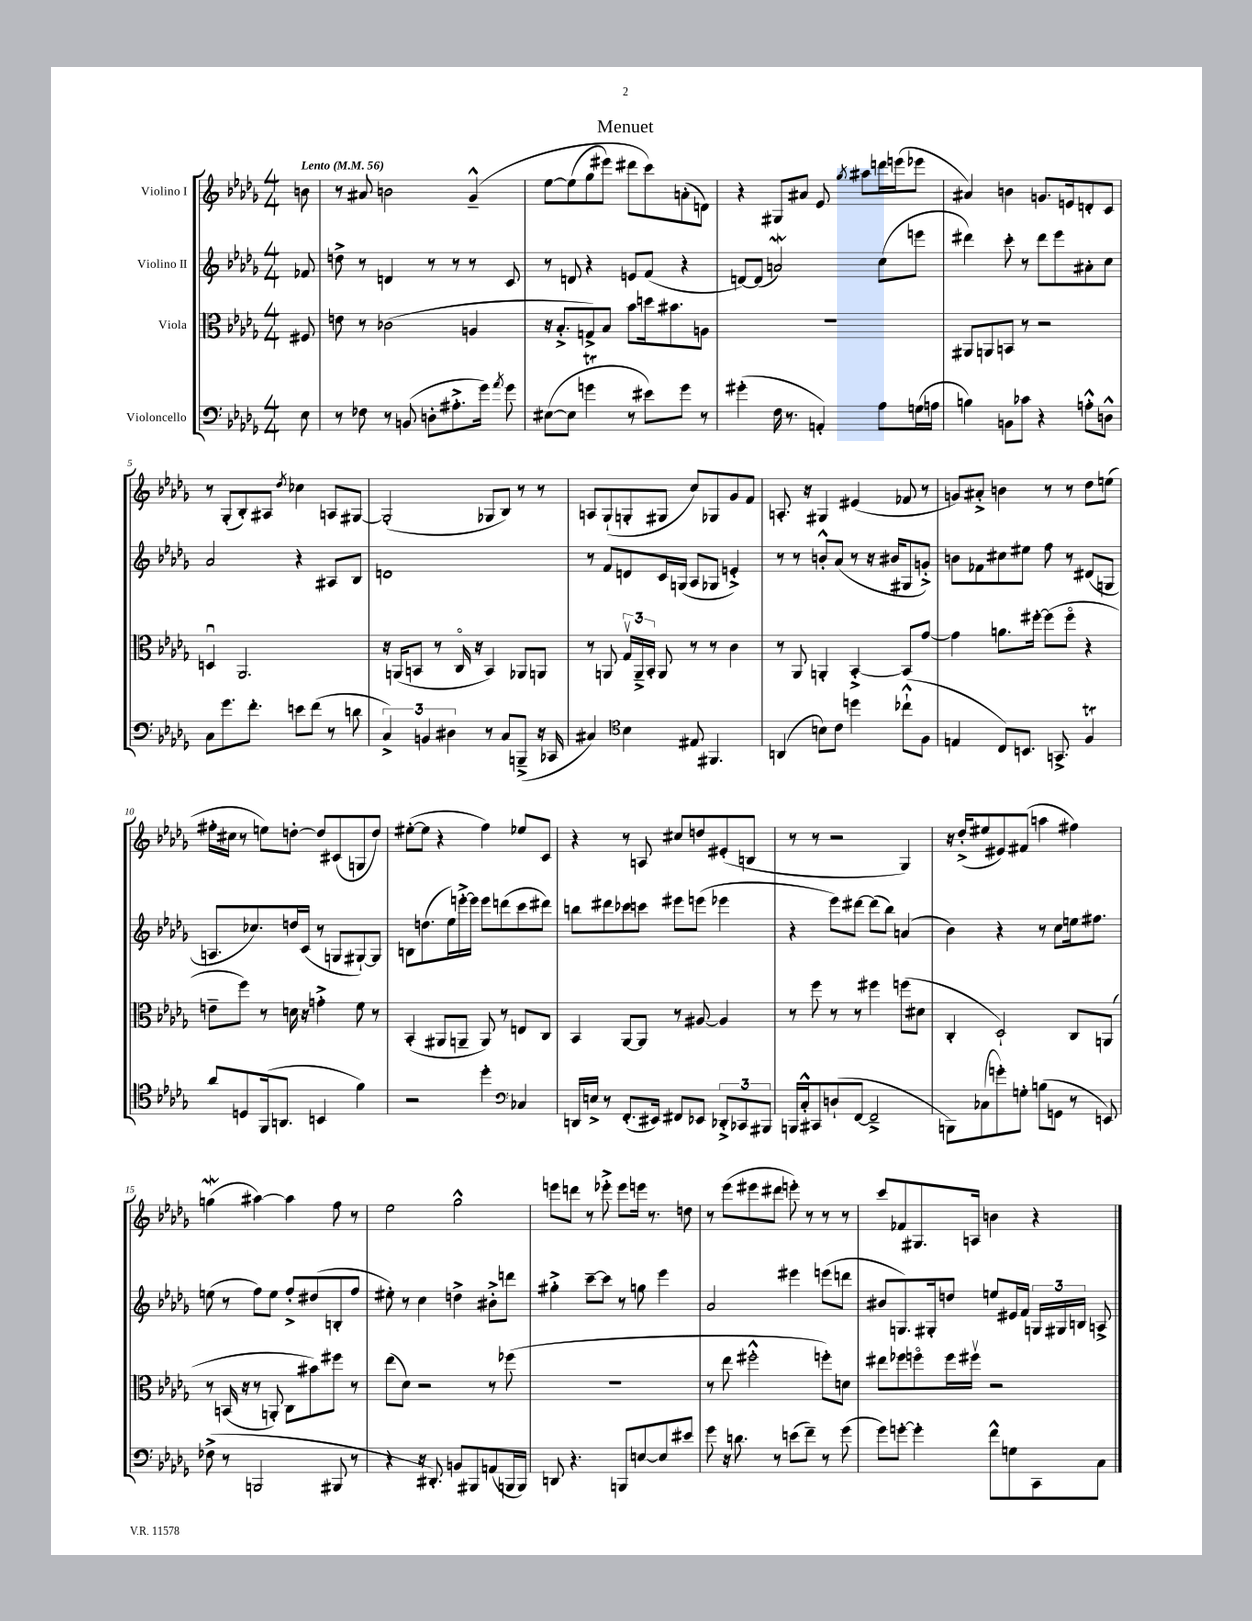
\header { title = "Menuet" }
<<
\new StaffGroup <<
\new Staff = "s0" \with { instrumentName = "Violino I" } {
    \clef treble \key des \major \numericTimeSignature \time 4/4 \partial 8 \tempo "Lento" 4 = 56
    \autoBeamOff b'8 |
    r8 ais'8 b'2 ges'4---^\( |
    ees''8[~ ees''8( ges''8 eis'''8]) dis'''8[ c'''8\) a'8-.( d'8]) |
    r4 gis8[ ais'8] ees'8 \acciaccatura { ges''8 } ais''8[ d'''16 e'''16( ees'''8] |
    ais'4) b'4 g'8.[ e'16 d'8-. c'8] |
    r8 ges8[-.( bes8-.) ais8] \acciaccatura { des''8 } ces''4 a8[ gis8]~ |
    gis2-.( ges8[ bes8]) r8 r8 |
    a8[ ges8-!( g8-. gis8] c''8[) ges8 ges'8 f'8] |
    a8.-. r16 gis4 eis'4( fes'8 r8 |
    g'8[) ais'8]-.-> b'4 r8 r8 des''8[ e''8]( |
    fis''16[-. cis''16] r8 e''8[) d''8]~-. d''8[ cis'8( g8 d''8]) |
    eis''8[~-.( eis''8] r4 f''4) ees''8[ c'8] |
    r4 r8 a8 cis''8[ d''8 eis'8-.( b8] |
    r8 r8 r2 ges4) |
    r16 des''16[-.->( eis''8 eis'8) fis'8]( a''4 fis''4) |
    g''4\mordent( ais''4~) ais''4 f''8 r8 |
    ees''2 ges''2-^ |
    e'''8[ d'''8] r8 ees'''8-.-> ees'''8[ e'''16] r8. d''8 |
    r8 ees'''8[( eis'''8 dis'''8] e'''8-.) r8 r8 r8 |
    c'''8[ fes'8 gis8. a16] b'4 r4 \bar "|." |
}
\new Staff = "s1" \with { instrumentName = "Violino II" } {
    \clef treble \key des \major \numericTimeSignature \time 4/4 \partial 8
    \autoBeamOff fes'8 |
    d''8-> r8 d'4 r8 r8 r8 c'8 |
    r8 d'8 r4 e'8[ f'8]( r4 |
    d'8[~) d'8]( a'2\mordent) c''8[( e'''8] |
    dis'''4) c'''8-. r8 dis'''8[ ees'''8 ais'8-. c''8] |
    aes'2 r4 ais8[ bes8] |
    d'1 |
    r8 f'8[ d'8 c'16 g16]( aes8[ ges8] e'4-.->) |
    r8 r8 b'8[-.-^ aes'8]( r8 r16 bis'16[ gis8 g'8]-.->) |
    b'8[ fes'8 cis''8 eis''8] f''8 r8 dis'8[( g8] |
    a8.[ ces''8.) d''16 c'16]( r8 g8[ gis8~-!) gis8] |
    b8[ d''8.( ees''16) e'''16~-.-> e'''16] e'''8[ d'''8( c'''8 dis'''8]) |
    b''8[ dis'''8 ces'''8 c'''8] eis'''8[ e'''8]( ees'''4 |
    r4 ees'''8[) dis'''8]~ dis'''8[( bes''8]) a'4( |
    bes'4) r4 r8 c''8[ e''16 fis''8.] |
    e''8( r8 f''8[) e''8] f''8[-.-> dis''8( b8-. f''8] |
    eis''8-.) r8 c''4 d''4-> bis'8[-.-> d'''8] |
    gis''4-.-> c'''8[~-- c'''8] r8 g''8 ees'''4 |
    aes'2 eis'''4 e'''8[( d'''8] |
    bis'8[ g8.) gis16-. d''8] e''8[ eis'16 f'16] \tuplet 3/2 { g16[ gis16 b16] } a8-> \bar "|." |
}
\new Staff = "s2" \with { instrumentName = "Viola" } {
    \clef alto \key des \major \numericTimeSignature \time 4/4 \partial 8
    \autoBeamOff fis8 |
    e'8 r8 ces'2( a4 |
    r16 bes8.[-.-> g8->) bes8] bes'8[ d''16 bis'8. a8] |
    r1 |
    ais,8[ a,8 b,8] r8 r2 |
    d4\downbow aes,2. |
    r16 a,16[( b,8] r8 c16\flageolet r16 b,4) aes,8[ a,8] |
    r8 a,8 \tuplet 3/2 { ges16[\upbow a,16---> bes,16]-. } a,8 r8 r8 c'4 |
    r8 aes,8 a,4-. bes,4~-.-> bes,8[ ges'8]~ |
    ges'4 a'8.[ fis''16]~-. fis''8[( fis''8]\flageolet r4 |
    e'8[-- f''8]) r8 d'16 r16 g'4-.-> f'8 r8 |
    bes,4-.( ais,8[ a,8]-- a,8) r8 e8[ c8] |
    bes,4 aes,8[~ aes,8] r8 ais8~ ais4 |
    r8 f''8 r8 r8 fis''4 f''8[( dis'8] |
    c4-. des2-!) c8[ a,8]\( |
    r8 b,16( r16 r8 a,8-.) c8[ bis'8\) fis''8] r8 |
    ees''8[( des'8]) r2 r8 fes''8( |
    R1 |
    r8 ees''8 fis''2-.-^ f''8[-.) d'8] |
    eis''8[ fes''8 f''8\flageolet f''16 fis''16]\upbow r2 \bar "|." |
}
\new Staff = "s3" \with { instrumentName = "Violoncello" } {
    \clef bass \key des \major \numericTimeSignature \time 4/4 \partial 8
    \autoBeamOff ees8 |
    r8 fes8 r8 b,8( d8[-. ais8.-.-> ges'16]) \acciaccatura { aes'8 } ges'8 |
    eis8[~( eis8] g'4\trill r8 eis'8[) g'8] r8 |
    gis'4-.( f16 r8. a,4-.) aes8[ g16( a16] |
    b4) b,8[ ces'8] r4 a8[-.-^ d8]-^ |
    c8[ ges'8. f'8.]-. e'8[ f'8]( r8 d'8 |
    \tuplet 3/2 { c4->) b,4 dis4 } r8 c8[ b,,8]--->( r16 ces,16 |
    cis4) \clef tenor bes4 eis8 fis,4. |
    a,4( b8[) c'8] d''4 ces''8[-!-^( f8] |
    e4 c8[) b,8.] g,8.-> f4\trill |
    aes'8[ d8 f,16( a,8.] b,4 f'4) |
    r2 des''4-. \clef bass ces4 |
    d,16[ e16]-> r8 f,8.[-.( eis,16]) fis,8[ ees,8] \tuplet 3/2 { des,8[-.-> ces,8 bis,,8] } |
    b,,16[ c16-.-^ cis,8 d8-!( f,8]~ f,2---> |
    b,,8[) ces8( g'8-.) g8]-. b8[( g,8] r8 e,8) |
    fes8->( r8 b,,2 bis,,8 r8 |
    r4 r16 dis,8.-.) b,8[ bis,,8 a,8( b,,16 b,,16]) |
    d,8 r4. b,,8[ e8~ e8 eis'8] |
    ges'8 r16 d'8. r8 e'8[( f'8]--) r8 ges'8( |
    ges'8[) g'8]~-. g'4-. f'8[-^ g8 c,8 c8] \bar "|." |
}
>>
>>
